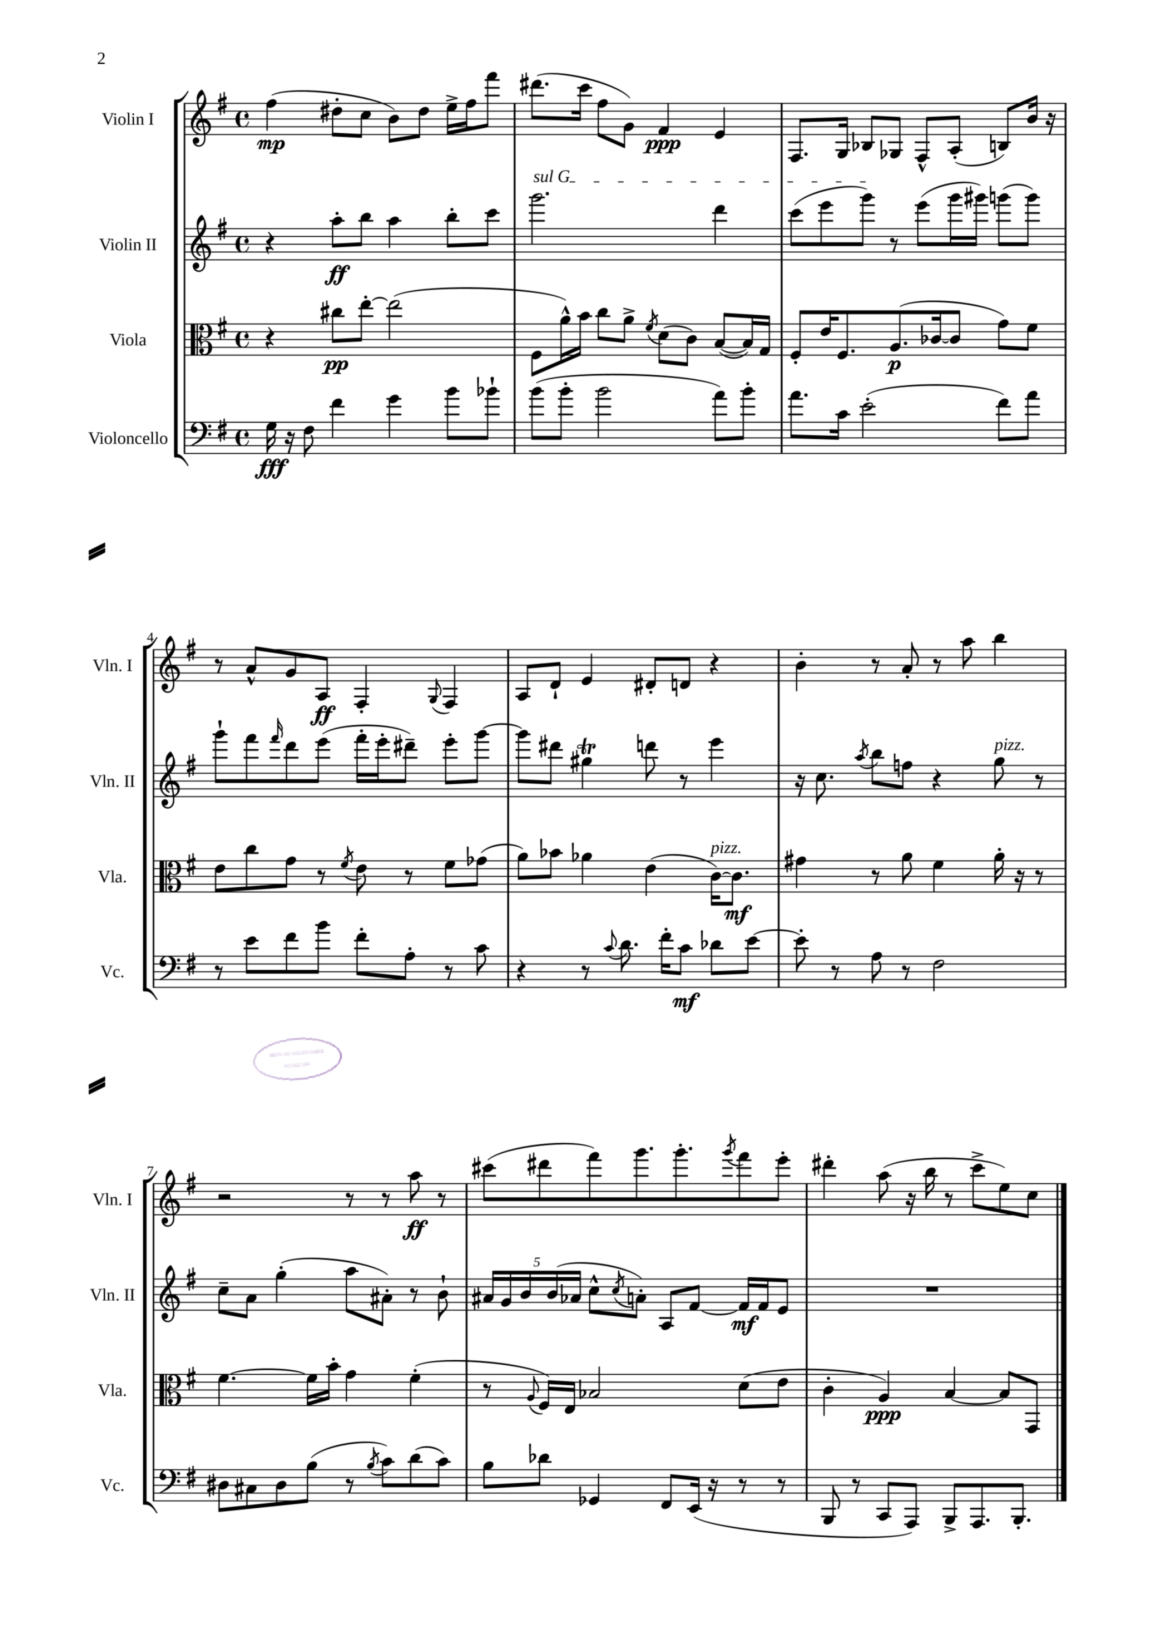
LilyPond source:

<<
\new StaffGroup <<
\new Staff = "s0" \with { instrumentName = "Violin I" shortInstrumentName = "Vln. I" } {
    \clef treble \key g \major \defaultTimeSignature \time 4/4
    fis''4\mp( dis''8-. c''8 b'8) dis''8 e''16-> fis''16 fis'''8 |
    dis'''8.( c'''16 fis''8 g'8) fis'4\ppp e'4 |
    fis8. g16 bes8 ges8 fis8-^ a8-.( b8) b'16 r16 |
    r8 a'8-^ g'8 a8\ff fis4-. \appoggiatura { g8 } fis4 |
    a8 d'8-! e'4 dis'8-. d'8 r4 |
    b'4-. r8 a'8-. r8 a''8 b''4 |
    r2 r8 r8 a''8\ff r8 |
    cis'''8( dis'''8 fis'''8) g'''8. g'''8.-. \acciaccatura { g'''8 } fis'''8 e'''8-. |
    dis'''4-. a''8( r16 b''16 r8 c'''8-> e''8) c''8 \bar "|." |
}
\new Staff = "s1" \with { instrumentName = "Violin II" shortInstrumentName = "Vln. II" } {
    \clef treble \key g \major \defaultTimeSignature \time 4/4
    r4 a''8-.\ff b''8 a''4 b''8-. c'''8 |
    \once \override TextSpanner.bound-details.left.text = \markup { \italic "sul G" } g'''2.\startTextSpan d'''4 |
    c'''8( e'''8 g'''8\stopTextSpan) r8 e'''8( g'''16 gis'''16) g'''8( g'''8) |
    g'''8-! fis'''8 \grace { fis'''16 } d'''8 e'''8( fis'''16-. e'''16-. dis'''8--) e'''8-. g'''8~ |
    g'''8 dis'''8 gis''4\trill d'''8 r8 e'''4 |
    r16 c''8. \acciaccatura { a''8 } b''8 f''8 r4 g''8^\markup { \italic "pizz." } r8 |
    c''8-- a'8 g''4-.( a''8 ais'8-.) r8 b'8-! |
    \tuplet 5/4 { ais'16 g'16 b'16 b'16( aes'16 } c''8-^ \acciaccatura { c''8 } a'8-.) a8 fis'8~ fis'16\mf fis'16 e'8 |
    R1 \bar "|." |
}
\new Staff = "s2" \with { instrumentName = "Viola" shortInstrumentName = "Vla." } {
    \clef alto \key g \major \defaultTimeSignature \time 4/4
    r4 cis''8\pp e''8~-. e''2( |
    fis8 a'16-^) b'16 c''8 a'8-> \acciaccatura { fis'8 } d'8( c'8) b8~( b16) g16 |
    fis8-. e'16 fis8. a8.\p( ces'16~ ces'8 g'8) fis'8 |
    e'8 c''8 g'8 r8 \acciaccatura { fis'8 } e'8 r8 fis'8 ges'8( |
    a'8) bes'8 aes'4 e'4( c'16~^\markup { \italic "pizz." }) c'8.\mf |
    gis'4 r8 a'8 fis'4 a'16-. r16 r8 |
    fis'4.~ fis'16 b'16-. g'4 fis'4-.( |
    r8 \appoggiatura { a8 } fis16) e16 bes2 d'8( e'8 |
    c'4-. a4\ppp) b4~ b8 g,8 \bar "|." |
}
\new Staff = "s3" \with { instrumentName = "Violoncello" shortInstrumentName = "Vc." } {
    \clef bass \key g \major \defaultTimeSignature \time 4/4
    g16\fff r16 fis8 fis'4 g'4 b'8 bes'8-! |
    b'8( b'8-. b'2 a'8) b'8-. |
    a'8. c'16 e'2-.( fis'8) a'8 |
    r8 e'8 fis'8 b'8 fis'8-. a8-. r8 c'8 |
    r4 r8 \appoggiatura { c'8 } d'8. fis'16-. c'8\mf des'8 e'8~ |
    e'8-. r8 a8 r8 fis2 |
    dis8 cis8 dis8 b8( r8 \acciaccatura { b8 } c'8) d'8( c'8) |
    b8 des'8 ges,4 fis,8 e,16( r16 r8 r8 |
    b,,8 r8 c,8 a,,8) b,,8-> a,,8. b,,8.-. \bar "|." |
}
>>
>>
